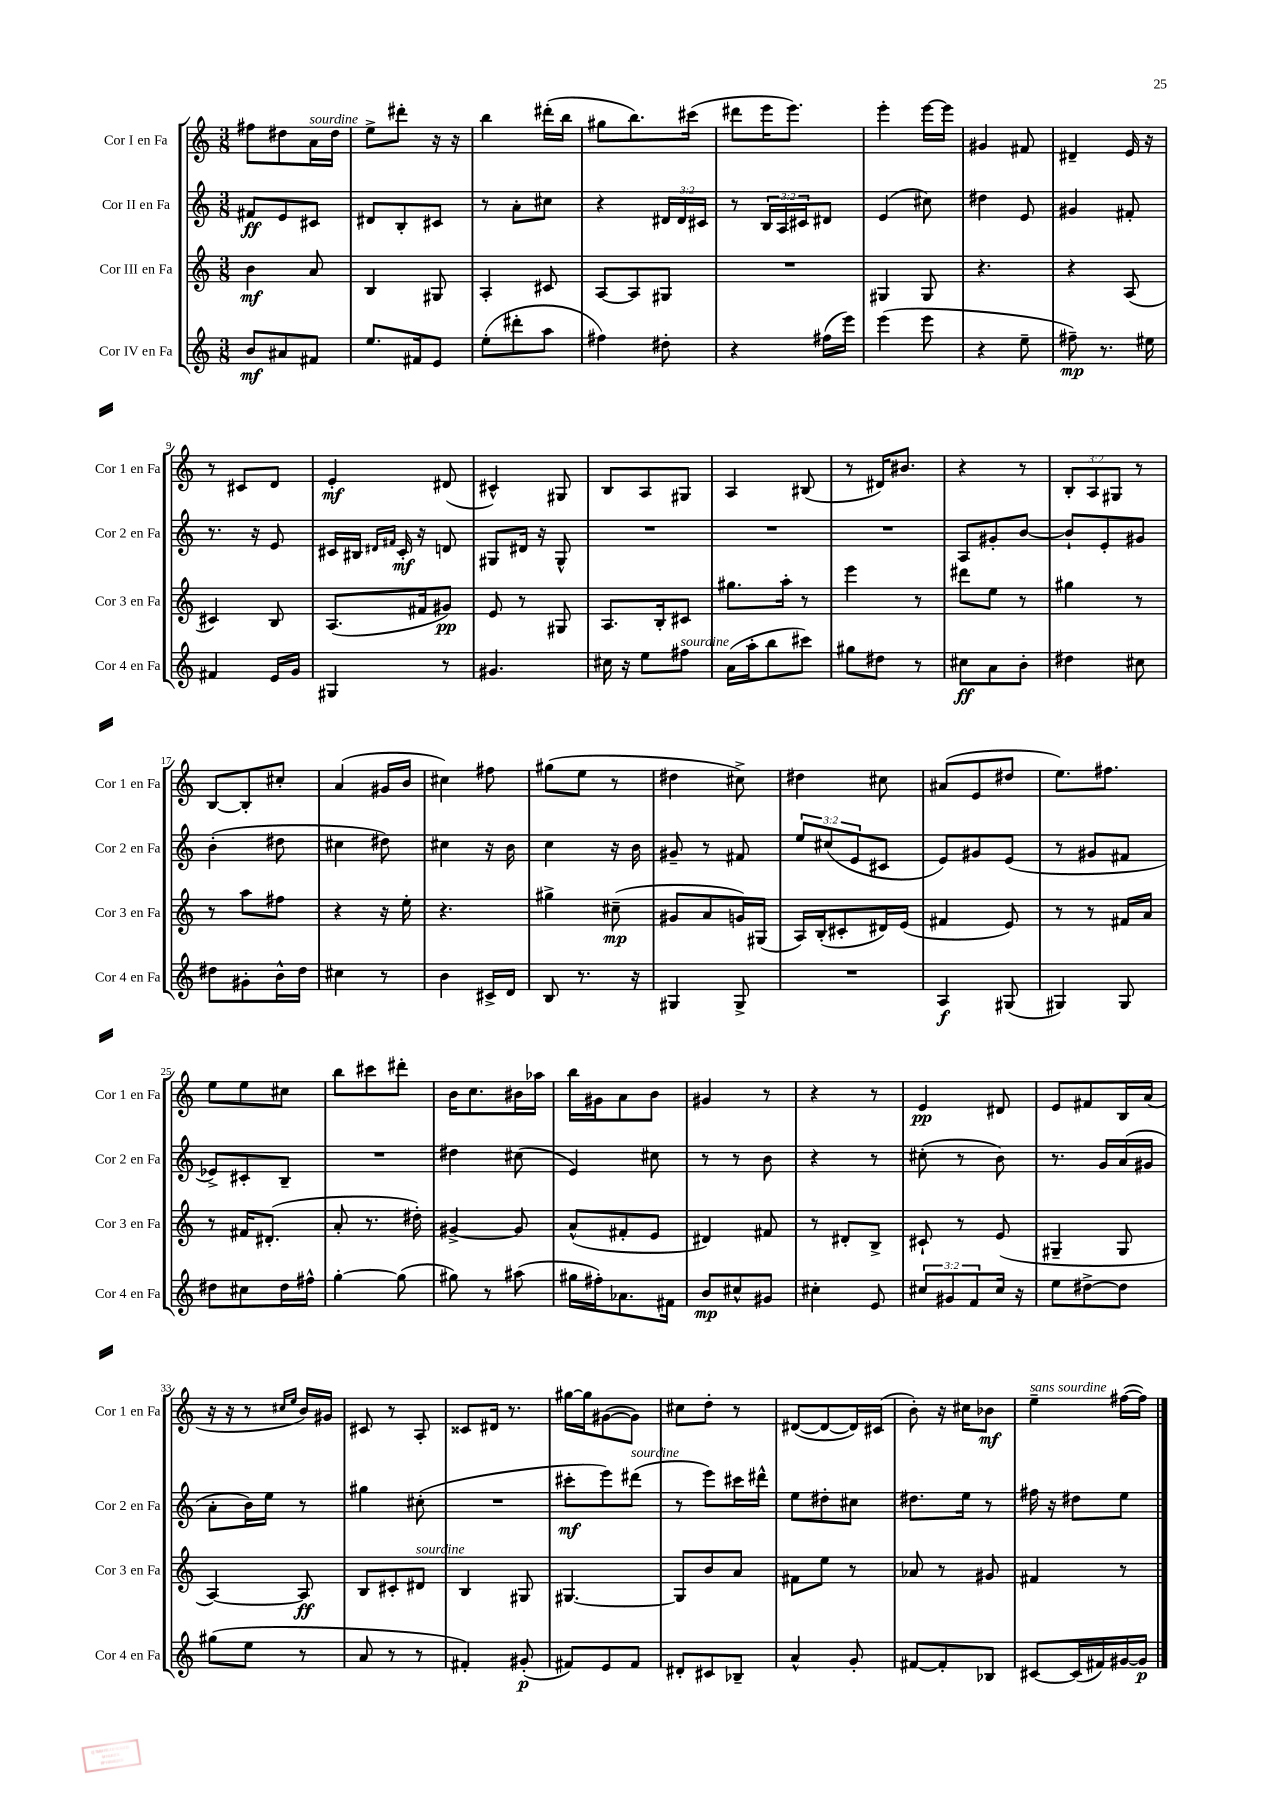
<<
\new StaffGroup <<
\new Staff = "s0" \with { instrumentName = "Cor I en Fa" shortInstrumentName = "Cor 1 en Fa" } {
    \clef treble \key c \major \numericTimeSignature \time 3/8 \override Staff.TupletNumber.text = #tuplet-number::calc-fraction-text
    fis''8 dis''8 a'16^\markup { \italic "sourdine" } dis''16 |
    e''8-> dis'''8-. r16 r16 |
    b''4 dis'''16-.( b''16 |
    gis''8 b''8.) cis'''16( |
    dis'''8 e'''16 e'''8.) |
    e'''4-. e'''16~ e'''16 |
    gis'4 fis'8 |
    dis'4-- e'16 r16 |
    r8 cis'8 d'8 |
    e'4-.\mf dis'8( |
    cis'4-^) gis8 |
    b8 a8 gis8 |
    a4 bis8( |
    r8 dis'16) bis'8. |
    r4 r8 |
    \tuplet 3/2 { b8-. a8 gis8 } r8 |
    b8~ b8-. cis''8-. |
    a'4( gis'16 b'16 |
    cis''4) fis''8 |
    gis''8( e''8 r8 |
    dis''4 cis''8->) |
    dis''4 cis''8 |
    ais'8( e'8 dis''8 |
    e''8.) fis''8. |
    e''8 e''8 cis''8 |
    b''8 cis'''8 dis'''8-. |
    b'16 c''8. bis'16 aes''16 |
    b''16 gis'16 a'8 b'8 |
    gis'4 r8 |
    r4 r8 |
    e'4\pp dis'8 |
    e'8 fis'8 b16 a'16( |
    r16 r16 r8 \grace { cis''16 e''16 } b'16) gis'16 |
    cis'8 r8 a8-. |
    cisis'8 dis'16 r8. |
    gis''16~ gis''16 gis'8~( gis'8) |
    cis''8 d''8-. r8 |
    dis'8~( dis'8~ dis'16) cis'16( |
    b'8-.) r16 cis''16 bes'8\mf |
    e''4--^\markup { \italic "sans sourdine" } fis''16~( fis''16) \bar "|." |
}
\new Staff = "s1" \with { instrumentName = "Cor II en Fa" shortInstrumentName = "Cor 2 en Fa" } {
    \clef treble \key c \major \numericTimeSignature \time 3/8 \override Staff.TupletNumber.text = #tuplet-number::calc-fraction-text
    fis'8\ff e'8 cis'8 |
    dis'8 b8-. cis'8 |
    r8 a'8-. cis''8 |
    r4 \tuplet 3/2 { dis'16 dis'16 cis'16 } |
    r8 \tuplet 3/2 { b16 a16 cis'16 } dis'8 |
    e'4( cis''8) |
    dis''4 e'8 |
    gis'4 fis'8-. |
    r8. r16 e'8 |
    cis'16 bis16 \grace { dis'16 fis'16 } cis'16-.\mf r16 d'8 |
    gis8 dis'16 r16 gis8-^ |
    R4. |
    R4. |
    R4. |
    a8 gis'8-. b'8~ |
    b'8-! e'8-. gis'8 |
    b'4-.( dis''8 |
    cis''4 dis''8) |
    cis''4 r16 b'16 |
    c''4 r16 b'16 |
    gis'8-- r8 fis'8 |
    \tuplet 3/2 { e''8 cis''8( e'8 } cis'8 |
    e'8) gis'8 e'8( |
    r8 gis'8 fis'8 |
    ees'8->) cis'8-. b8-- |
    R4. |
    dis''4 cis''8( |
    e'4) cis''8 |
    r8 r8 b'8 |
    r4 r8 |
    cis''8-.( r8 b'8) |
    r8. g'16 a'16( gis'16 |
    a'8-. b'16) e''16 r8 |
    gis''4 cis''8-.( |
    R4. |
    cis'''8-.\mf e'''8) dis'''8^\markup { \italic "sourdine" }( |
    r8 e'''8) cis'''16 dis'''16-^ |
    e''8 dis''8-. cis''8 |
    dis''8. e''16 r8 |
    fis''16 r16 dis''8 e''8 \bar "|." |
}
\new Staff = "s2" \with { instrumentName = "Cor III en Fa" shortInstrumentName = "Cor 3 en Fa" } {
    \clef treble \key c \major \numericTimeSignature \time 3/8
    b'4\mf a'8 |
    b4 gis8 |
    a4-. cis'8 |
    a8~ a8 gis8 |
    R4. |
    gis4 gis8 |
    r4. |
    r4 a8( |
    cis'4) b8 |
    a8.( fis'16 gis'8\pp) |
    e'8 r8 gis8 |
    a8. b16-. cis'8 |
    gis''8. a''16-. r8 |
    e'''4 r8 |
    dis'''8 e''8 r8 |
    gis''4 r8 |
    r8 a''8 fis''8 |
    r4 r16 e''16-. |
    r4. |
    gis''4-> cis''8--\mp( |
    gis'8 a'8 g'16) gis16( |
    a16) b16-.( cis'8-. dis'16) e'16( |
    fis'4 e'8) |
    r8 r8 fis'16 a'16 |
    r8 fis'16 dis'8.-.( |
    a'8-. r8. dis''16-.) |
    gis'4~-> gis'8 |
    a'8-^( fis'8-. e'8 |
    dis'4) fis'8 |
    r8 dis'8-. b8-> |
    cis'8-! r8 e'8( |
    gis4-- gis8 |
    a4~) a8\ff |
    b8 cis'8-. dis'8^\markup { \italic "sourdine" } |
    b4 gis8 |
    gis4.~ |
    gis8 b'8 a'8 |
    fis'8 e''8 r8 |
    aes'8 r8 gis'8 |
    fis'4 r8 \bar "|." |
}
\new Staff = "s3" \with { instrumentName = "Cor IV en Fa" shortInstrumentName = "Cor 4 en Fa" } {
    \clef treble \key c \major \numericTimeSignature \time 3/8 \override Staff.TupletNumber.text = #tuplet-number::calc-fraction-text
    b'8\mf ais'8 fis'8 |
    e''8. fis'16 e'8 |
    e''8-.( dis'''8-. a''8 |
    fis''4) dis''8-. |
    r4 fis''16( e'''16) |
    e'''4( e'''8 |
    r4 e''8-- |
    fis''8--\mp) r8. eis''16 |
    fis'4 e'16 g'16 |
    gis4 r8 |
    gis'4. |
    cis''16 r16 e''8 fis''8^\markup { \italic "sourdine" } |
    a'16( a''16-. b''8 cis'''8) |
    gis''8 dis''8 r8 |
    cis''8\ff a'8 b'8-. |
    dis''4 cis''8 |
    dis''8 gis'8-. b'16-^ dis''16 |
    cis''4 r8 |
    b'4 cis'16-> d'16 |
    b8 r8. r16 |
    gis4 gis8-> |
    R4. |
    a4\f gis8( |
    gis4) gis8 |
    dis''8 cis''8 dis''16 fis''16-^ |
    g''4~-. g''8( |
    gis''8) r8 ais''8( |
    gis''16 fis''16-.) aes'8. fis'16 |
    b'8\mp cis''8-^ gis'8 |
    cis''4-. e'8 |
    \tuplet 3/2 { cis''8 gis'8 f'8 } cis''16 r16 |
    e''8 dis''8~-> dis''8 |
    gis''8( e''8 r8 |
    a'8 r8 r8 |
    fis'4-.) gis'8-.\p( |
    fis'8) e'8 fis'8 |
    dis'8-. cis'8 bes8-- |
    a'4-^ g'8-. |
    fis'8~ fis'8-. bes8 |
    cis'8~ cis'16( fis'16) gis'16~ gis'16\p \bar "|." |
}
>>
>>
